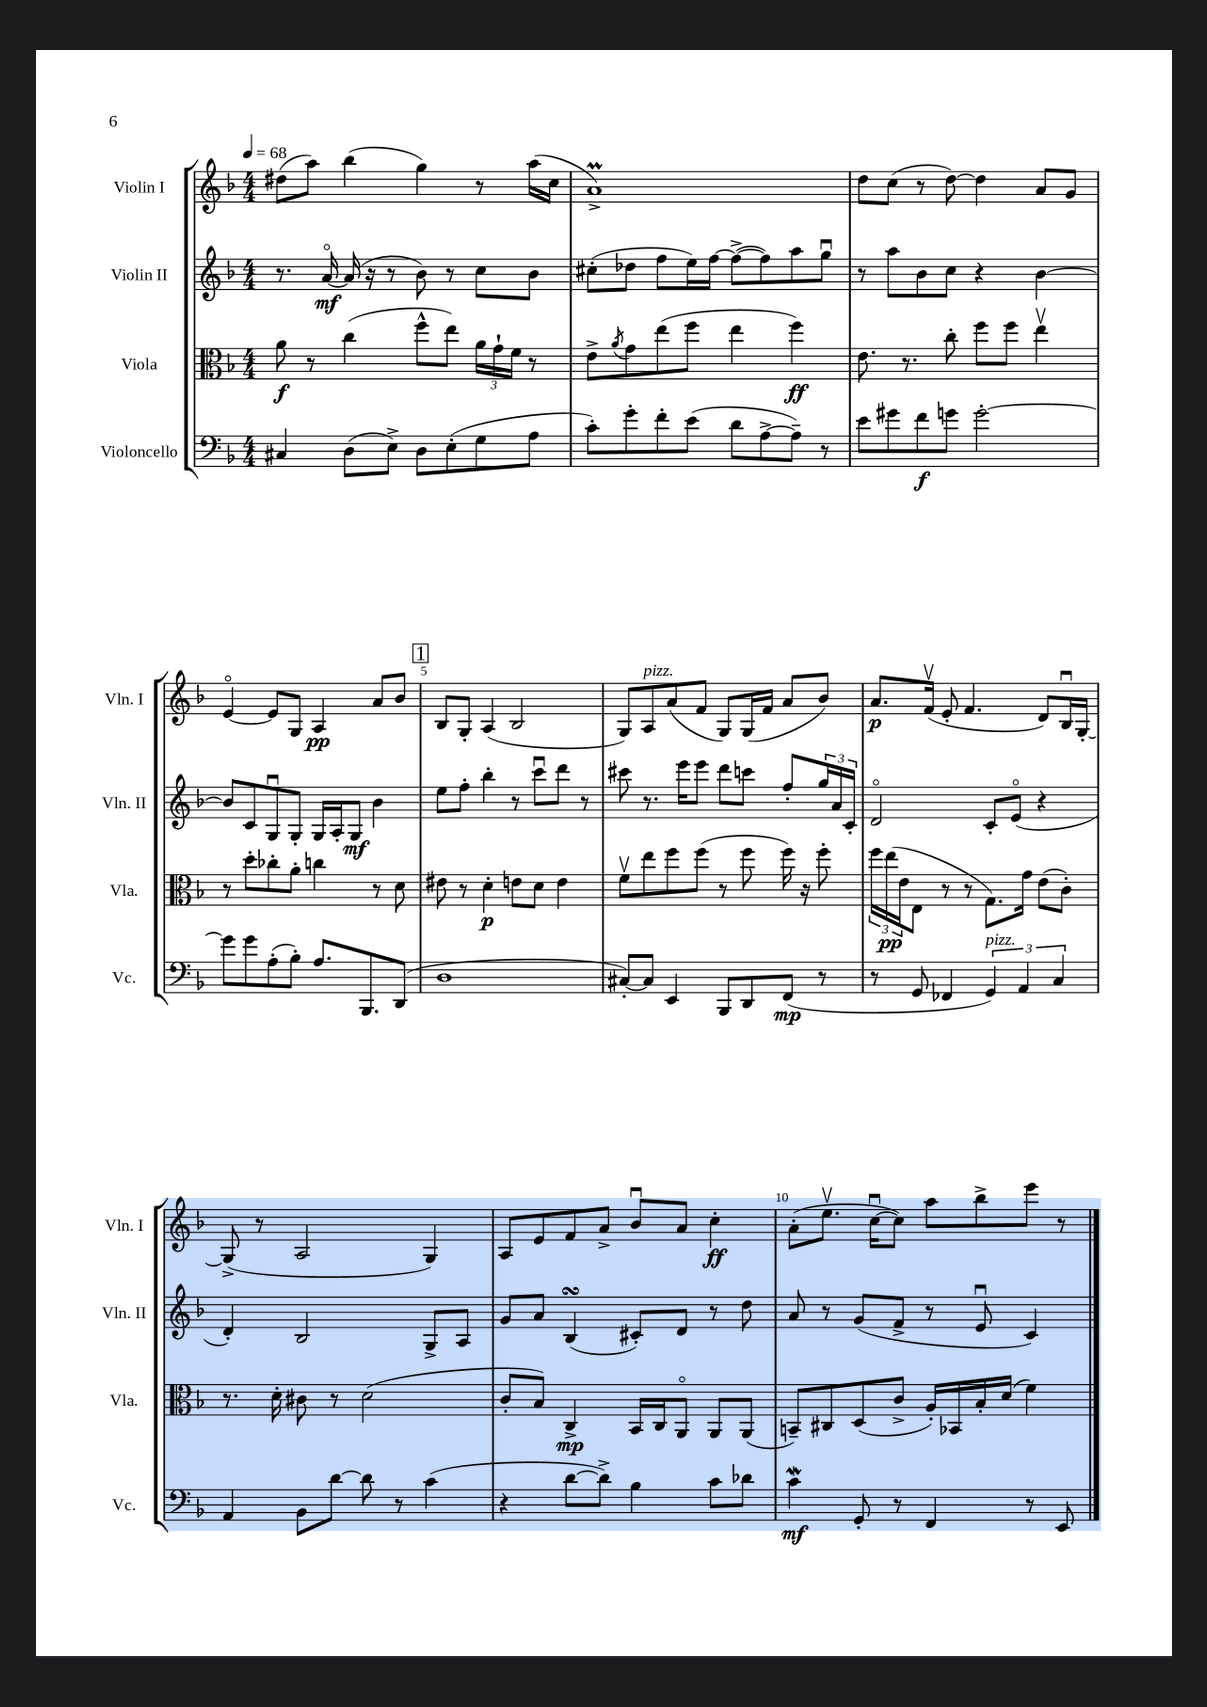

**kern	**kern	**kern	**kern
*staff4	*staff3	*staff2	*staff1
*clefF4	*clefC3	*clefG2	*clefG2
*k[b-]	*k[b-]	*k[b-]	*k[b-]
*M4/4	*M4/4	*M4/4	*M4/4
*MM68	*MM68	*MM68	*MM68
4C#	8a	8.r	(8dd#
.	8r	.	8aa)
.	.	[16ao	.
(8D	(4cc	(16a]	(4bb-
.	.	16r	.
8E^)	.	8r	.
8D	8ff^^	8b-)	4gg)
(8E'	8ee)	8r	.
8G	24a	8cc	8r
.	24g`	.	.
.	24f	.	.
8A	8r	8b-	(16aa
.	.	.	16cc
=	=	=	=
8c')	8e^	(8cc#'	1a^)
.	8qa	.	.
8g'	8g	8dd-	.
8f'	(8ee	8ff	.
(8e	8ff	16ee)	.
.	.	[16ff	.
8d	4ee	(8ff^_	.
[8A^	.	8ff])	.
8A~])	4ff)	8aa	.
8r	.	8ggu	.
=	=	=	=
8e	8.e	8r	8dd
8g#	.	8aa	(8cc
.	8.r	.	.
8f	.	8b-	8r
8g	8cc'	8cc	[8dd)
[2g'	8ff	4r	4dd]
.	8ff	.	.
.	4eev	[4b-	8a
.	.	.	8g
=	=	=	=
8g]	8r	8b-]	[4eo
8g	8dd'	8c	.
(8A'	8cc-'	8Gu	8e]
8B-')	8a'	8G'	8G
8.A	4cc	16G	4A
.	.	16A'	.
.	.	8G	.
8.BBB-	.	.	.
.	8r	4b-	8a
(8DD	8d	.	8b-
=	=	=	=
1D	8e#	8ee	8B-
.	8r	8ff'	8G'
.	4d'	4bb-'	(4A
.	8e	8r	2B-
.	8d	8cccu	.
.	4e	8ddd	.
.	.	8r	.
=	=	=	=
[8C#')	8fv	8ccc#	8G)
8C#]	8ee	8.r	8A
4EE	8ff	.	(8a
.	.	16eee	.
.	(8ff	8eee	8f
8BBB-	8r	8ddd	8G)
8DD	8ff	8ccc	(16G
.	.	.	16f
(8FF	16ff)	8ff'	8a
.	16r	.	.
8r	8ff'	24gg	8b-)
.	.	24a	.
.	.	24c'	.
=	=	=	=
8r	24ff	2do	8.a
.	(24ee	.	.
.	24e	.	.
8GG	8E	.	.
.	.	.	(16fv
4FF-	8r	.	8e'
.	8r	.	4.f
6GG)	8.G)	8c'	.
.	.	(8eo	.
6AA	.	.	.
.	16g	.	.
.	(8e	4r	8d)
6C	.	.	.
.	8c')	.	16B-u
.	.	.	[16G'
=	=	=	=
4AA	8.r	4d')	(8G^]
.	.	.	8r
.	16d'	.	.
8BB-	8c#	2B-	2A
[8d	8r	.	.
8d]	(2d	.	.
8r	.	.	.
(4c	.	8G^	4G)
.	.	8A	.
=	=	=	=
4r	8c'	8g	8A
.	8B-)	8a	8e
[8d	4C^	(4B-	8f
8d^])	.	.	8a^
4B-	16BB-	8c#')	8b-u
.	16C	.	.
.	8AAo	8d	8a
8c	8AA	8r	4cc'
8d-	(8AA	8dd	.
=	=	=	=
4c	8BB~)	8a	(8a'
.	8C#	8r	8.eev
8GG'	(8D	(8g	.
.	.	.	[16ccu
8r	8c^	8f^	8cc])
4FF	16A')	8r	8aa
.	16BB-	.	.
.	16B-'	8eu	8bb-^
.	(16d	.	.
8r	4f)	4c)	8eee
8EE	.	.	8r
==	==	==	==
*-	*-	*-	*-
